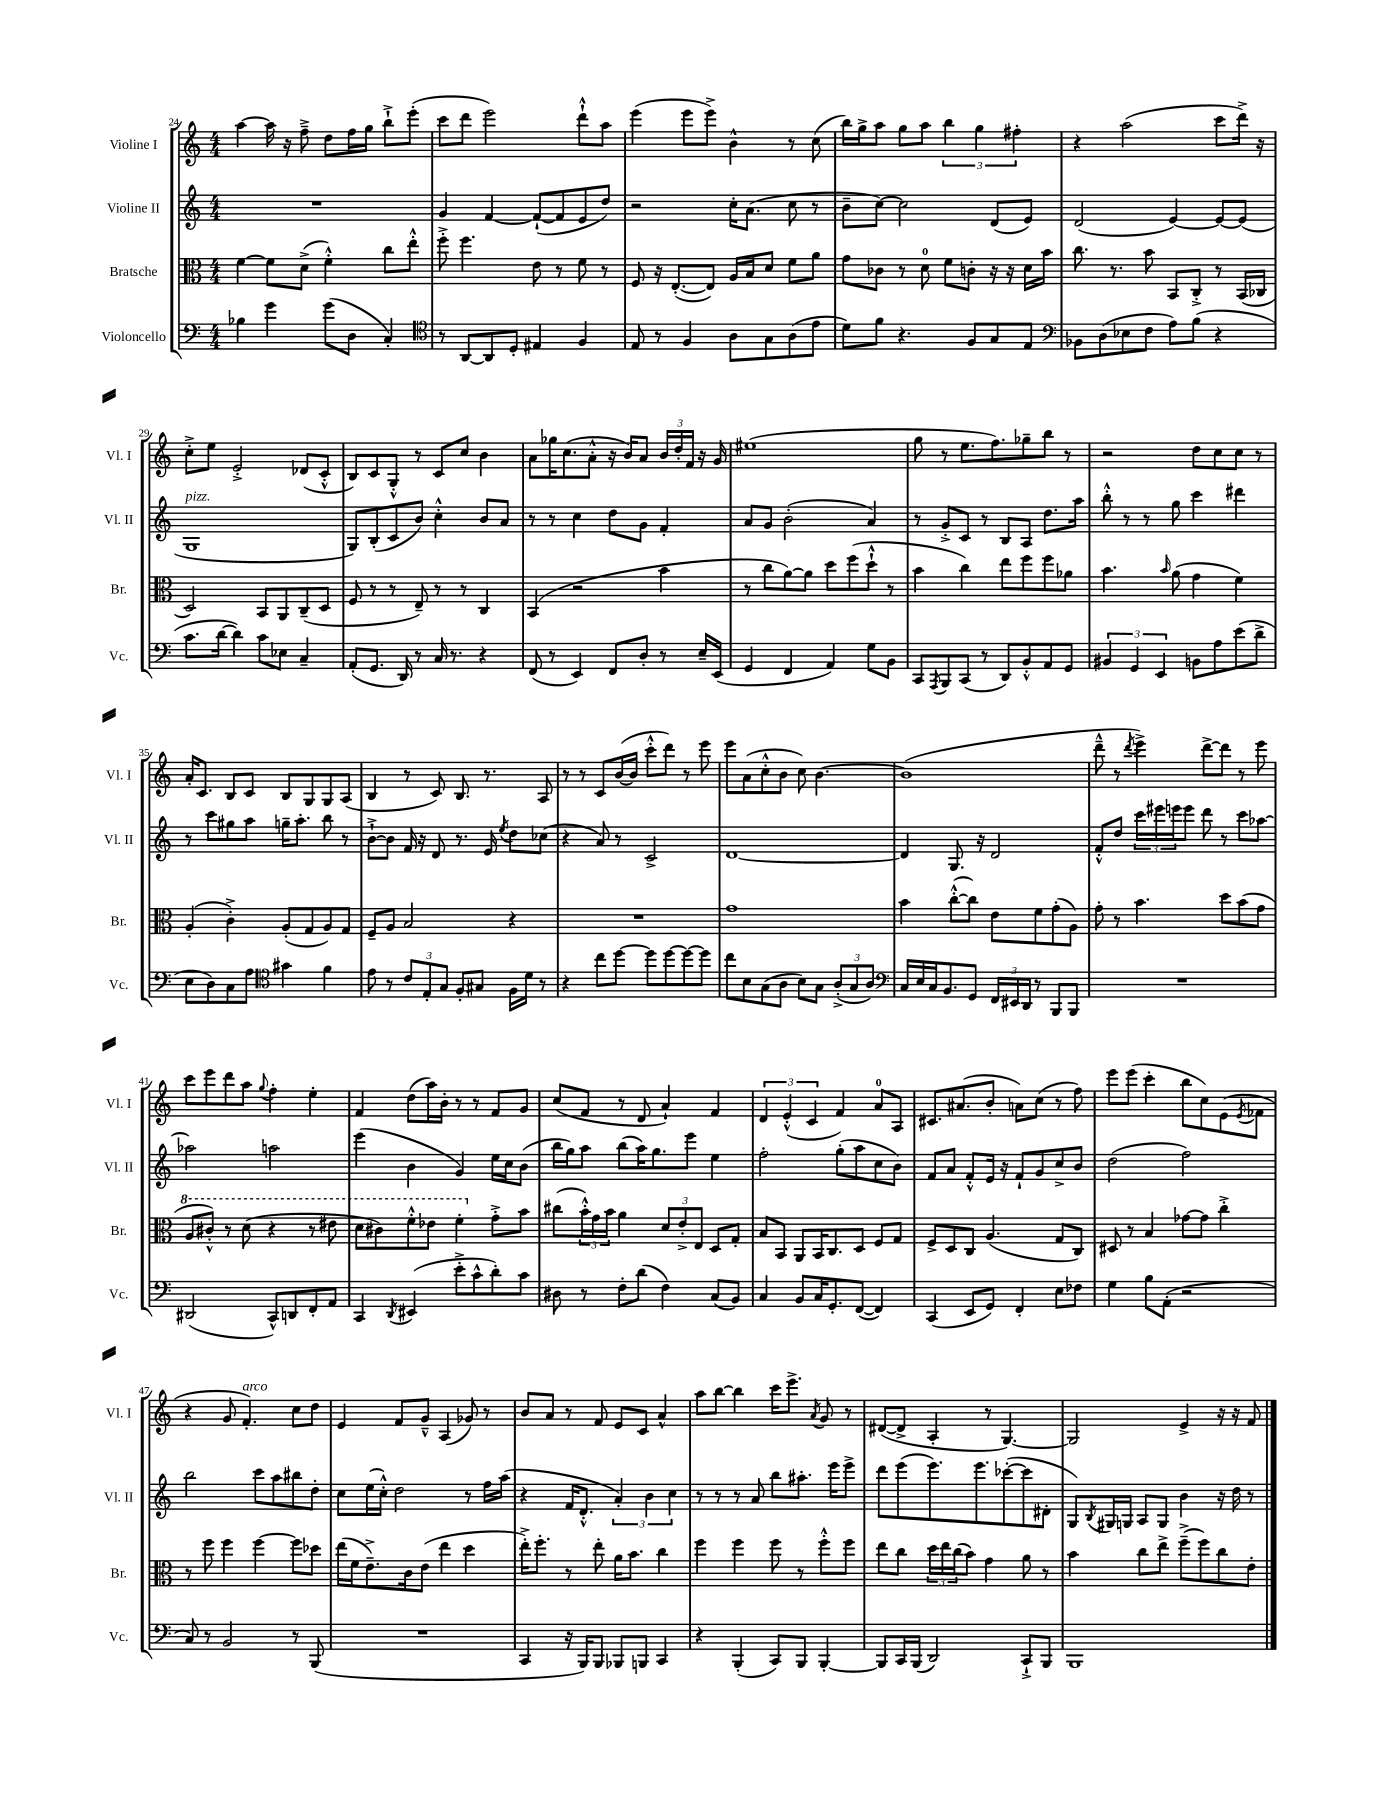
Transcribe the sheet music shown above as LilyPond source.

<<
\new StaffGroup <<
\new Staff = "s0" \with { instrumentName = "Violine I" shortInstrumentName = "Vl. I" } {
    \clef treble \key c \major \numericTimeSignature \time 4/4
    a''4~ a''16 r16 f''8---> d''8 f''16 g''16 b''8-!-> e'''8-.( |
    c'''8 d'''8 e'''2) d'''8-!-^ a''8 |
    e'''4( e'''8 e'''8->) b'4-^ r8 c''8( |
    b''16) g''16-> a''8 g''8 a''8 \tuplet 3/2 { b''4 g''4 fis''4-. } |
    r4 a''2( c'''8 d'''16->) r16 |
    c''8-.-> e''8 e'2-.-> des'8( c'8-.-^ |
    b8) c'8 g8-.-^ r8 c'8 c''8 b'4 |
    a'8 ges''16 c''8.( a'8-.-^ r16 b'16) a'8 \tuplet 3/2 { b'16 d''16-. f'16 } r16 g'16 |
    eis''1( |
    g''8 r8 e''8. f''8.) ges''8-- b''8 r8 |
    r2 d''8 c''8 c''8 r8 |
    a'16-. c'8. b8 c'8 b8 g8 g8 a8( |
    b4 r8 c'8) b8. r8. a8 |
    r8 r8 c'8 b'16~( b'16 c'''8-.-^ d'''8) r8 e'''8 |
    e'''8 a'8( c''8-.-^ b'8 c''8) b'4.~ |
    b'1( |
    d'''8---^ r8 \acciaccatura { d'''8 } e'''4->) d'''8~-> d'''8 r8 e'''8 |
    c'''8 e'''8 d'''8 a''8 \appoggiatura { g''8 } f''4-. e''4-. |
    f'4 d''8( a''16) b'16-. r8 r8 f'8 g'8 |
    c''8( f'8 r8 d'8 a'4-!) f'4 |
    \tuplet 3/2 { d'4 e'4-.-^( c'4 } f'4) a'8-0 a8 |
    cis'8. ais'8.( b'8-. a'8) c''8( r8 f''8) |
    e'''8 e'''8( c'''4-. b''8 c''8) e'8( \acciaccatura { e'8 } fes'8 |
    r4 g'8 f'4.-.^\markup { \italic "arco" }) c''8 d''8 |
    e'4 f'8 g'8---^ a4( ges'8) r8 |
    b'8 a'8 r8 f'8 e'8 c'8 a'4-^ |
    a''8 b''8~ b''4 c'''16 e'''8.-> \acciaccatura { a'8 } g'8 r8 |
    dis'8~( dis'8-> a4-. r8 g4.~) |
    g2 e'4-> r16 r16 f'8 \bar "|." |
}
\new Staff = "s1" \with { instrumentName = "Violine II" shortInstrumentName = "Vl. II" } {
    \clef treble \key c \major \numericTimeSignature \time 4/4
    R1 |
    g'4 f'4~ f'8~-!( f'8 e'8 d''8) |
    r2 c''16-. a'8.( c''8 r8 |
    b'8-- c''8~) c''2 d'8( e'8) |
    d'2( e'4~) e'8~ e'8( |
    g1^\markup { \italic "pizz." } |
    g8) b8-.( c'8 b'8) c''4-.-^ b'8 a'8 |
    r8 r8 c''4 d''8 g'8 f'4-. |
    a'8 g'8 b'2-.( a'4) |
    r8 g'8-.-> c'8 r8 b8 a8 d''8. a''16 |
    b''8-.-^ r8 r8 g''8 c'''4 dis'''4 |
    r8 c'''8 gis''8 a''8 g''16-- a''8.-. b''8 r8 |
    b'8~-!-> b'8 f'16 r16 d'8 r8. e'16 \acciaccatura { e''8 } d''8 ces''8( |
    r4 a'8) r8 c'2-> |
    d'1~ |
    d'4 g8. r16 d'2 |
    f'8-.-^ d''8 \tuplet 3/2 { c'''16 eis'''16 e'''16 } e'''8 d'''8 r8 c'''8 aes''8~ |
    aes''2 a''2 |
    e'''4( b'4 g'4) e''16 c''16 b'8( |
    b''16 g''16) a''8 b''8( a''16) g''8. e'''8 e''4 |
    f''2-. g''8-.( a''8 c''8 b'8) |
    f'8 a'8 f'8-.-^ e'16 r16 f'8-! g'8 c''8-> b'8 |
    d''2( f''2) |
    b''2 c'''8 a''8 bis''8 d''8-. |
    c''8 e''16( c''16-.-^) d''2 r8 f''16 a''16( |
    r4 f'16 d'8.-.-^ \tuplet 3/2 { a'4-.) b'4 c''4 } |
    r8 r8 r8 a'8 b''8 ais''8.-. e'''16 e'''8-> |
    d'''8 e'''8( e'''8.) e'''8. ces'''8~-.( ces'''8 dis'8-. |
    g8) \acciaccatura { b8 } gis16 g16 a8 g8 b'4 r16 d''16 r8 \bar "|." |
}
\new Staff = "s2" \with { instrumentName = "Bratsche" shortInstrumentName = "Br." } {
    \clef alto \key c \major \numericTimeSignature \time 4/4
    f'4~ f'8 d'8->( f'4-.-^) c''8 e''8-.-^ |
    f''8-.-> f''4. e'8 r8 f'8 r8 |
    f8 r16 e8.~-.( e8) a16 b16 d'8 f'8 a'8 |
    g'8 ces'8 r8 d'8-0 f'8 c'8-. r16 r16 d'16 b'16 |
    c''8. r8. b'8 b,8 c8-.-> r8 b,16( ces16 |
    d2) b,8 a,8 c8--( d8 |
    f8 r8 r8 e8--) r8 r8 c4 |
    b,4( r2 b'4 |
    r8 c''8 a'8~) a'8 d''8 f''8( d''8-!-^ r8 |
    b'4 c''4) e''8 f''8 f''8 aes'8 |
    b'4. \grace { b'16 } a'8( g'4 f'4) |
    a4-.( c'4-.->) a8-.( g8 a8) g8 |
    f8-- a8 b2 r4 |
    R1 |
    g'1 |
    b'4 c''8~-.-^( c''8) e'8 f'8 g'8-.( a8) |
    g'8-. r8 b'4. d''8 b'8( g'8 |
    \ottava #1 a'8 cis''8-.-^) r8 d''8( r4 r8 eis''8 |
    d''8 cis''8) f''8-.-^ ees''8 f''4-. \ottava #0 g'8-.-> b'8 |
    cis''8( \tuplet 3/2 { b'16-.-^) g'16 b'16 } a'4 \tuplet 3/2 { d'8 e'8-.-> e8 } d8 g8-. |
    b8 b,8 a,8 b,16 c8. d8 f8 g8 |
    f8-> d8 c8 a4.( g8 c8) |
    dis8 r8 b4 ges'8~ ges'8 c''4-.-> |
    r8 f''8 f''4 f''4~ f''8 des''8 |
    e''16( f'16 e'8.--->) c'16 e'8( e''4 d''4 |
    e''16-.->) f''8.-. r8 e''8-. a'16 b'8. c''4 |
    f''4 f''4 f''8 r8 f''8-.-^ f''8 |
    e''8 c''8 \tuplet 3/2 { d''16 e''16 c''16( } b'8) g'4 a'8 r8 |
    b'4 c''8 e''8-> f''8--->( f''8) c''8 e'8-. \bar "|." |
}
\new Staff = "s3" \with { instrumentName = "Violoncello" shortInstrumentName = "Vc." } {
    \clef bass \key c \major \numericTimeSignature \time 4/4
    bes4 g'4 g'8( d8 c4-.) |
    \clef tenor r8 a,8~ a,8 d8-. eis4 f4 |
    e8 r8 f4 a8 g8 a8( e'8 |
    d'8) f'8 r4. f8 g8 e8 |
    \clef bass bes,8 d8( ees8 f8 a8) b8( r4 |
    c'8. d'16~ d'4) c'8 ees8 c4-- |
    a,8-.( g,8. d,16) r8 c16 r8. r4 |
    f,8( r8 e,4) f,8 d8-. r8 e16-- e,16( |
    g,4 f,4 a,4) g8 b,8 |
    c,8 \acciaccatura { a,,8 } b,,8 c,8( r8 d,8) b,8-.-^ a,8 g,8 |
    \tuplet 3/2 { bis,4 g,4 e,4 } b,8 a8 e'8( d'8-> |
    e8 d8) c8 a8 \clef tenor gis'4 f'4 |
    e'8 r8 \tuplet 3/2 { c'8 e8-. g8 } f8-. gis8 f16 d'16 r8 |
    r4 c''8 d''8~ d''8 d''8~ d''8~ d''8 |
    c''8 b8 g8( a8 b8) g8 \tuplet 3/2 { a8-.->( g8 a8) } |
    \clef bass c16 e16 c16 b,8. g,8 \tuplet 3/2 { f,16 eis,16 d,16 } r8 b,,8 b,,8 |
    R1 |
    dis,2( c,8-^) d,8 f,8-. a,8 |
    c,4 \acciaccatura { d,8 } eis,4( e'8-.-> c'8-^ d'8-.) c'8 |
    dis8 r8 f8-. d'8( f4) c8( b,8) |
    c4 b,8 c16 g,8.-. f,8~( f,4) |
    c,4( e,8 g,8) f,4-. e8 fes8 |
    g4 b8 a,8-.( r2 |
    c8) r8 b,2 r8 b,,8( |
    R1 |
    c,4 r16 b,,16) b,,8 bes,,8 b,,8 c,4 |
    r4 b,,4-.( c,8) b,,8 b,,4~-. |
    b,,8 c,16 b,,16( d,2) c,8-!-> b,,8 |
    b,,1 \bar "|." |
}
>>
>>
\layout { \context { \Score currentBarNumber = #24 } }
